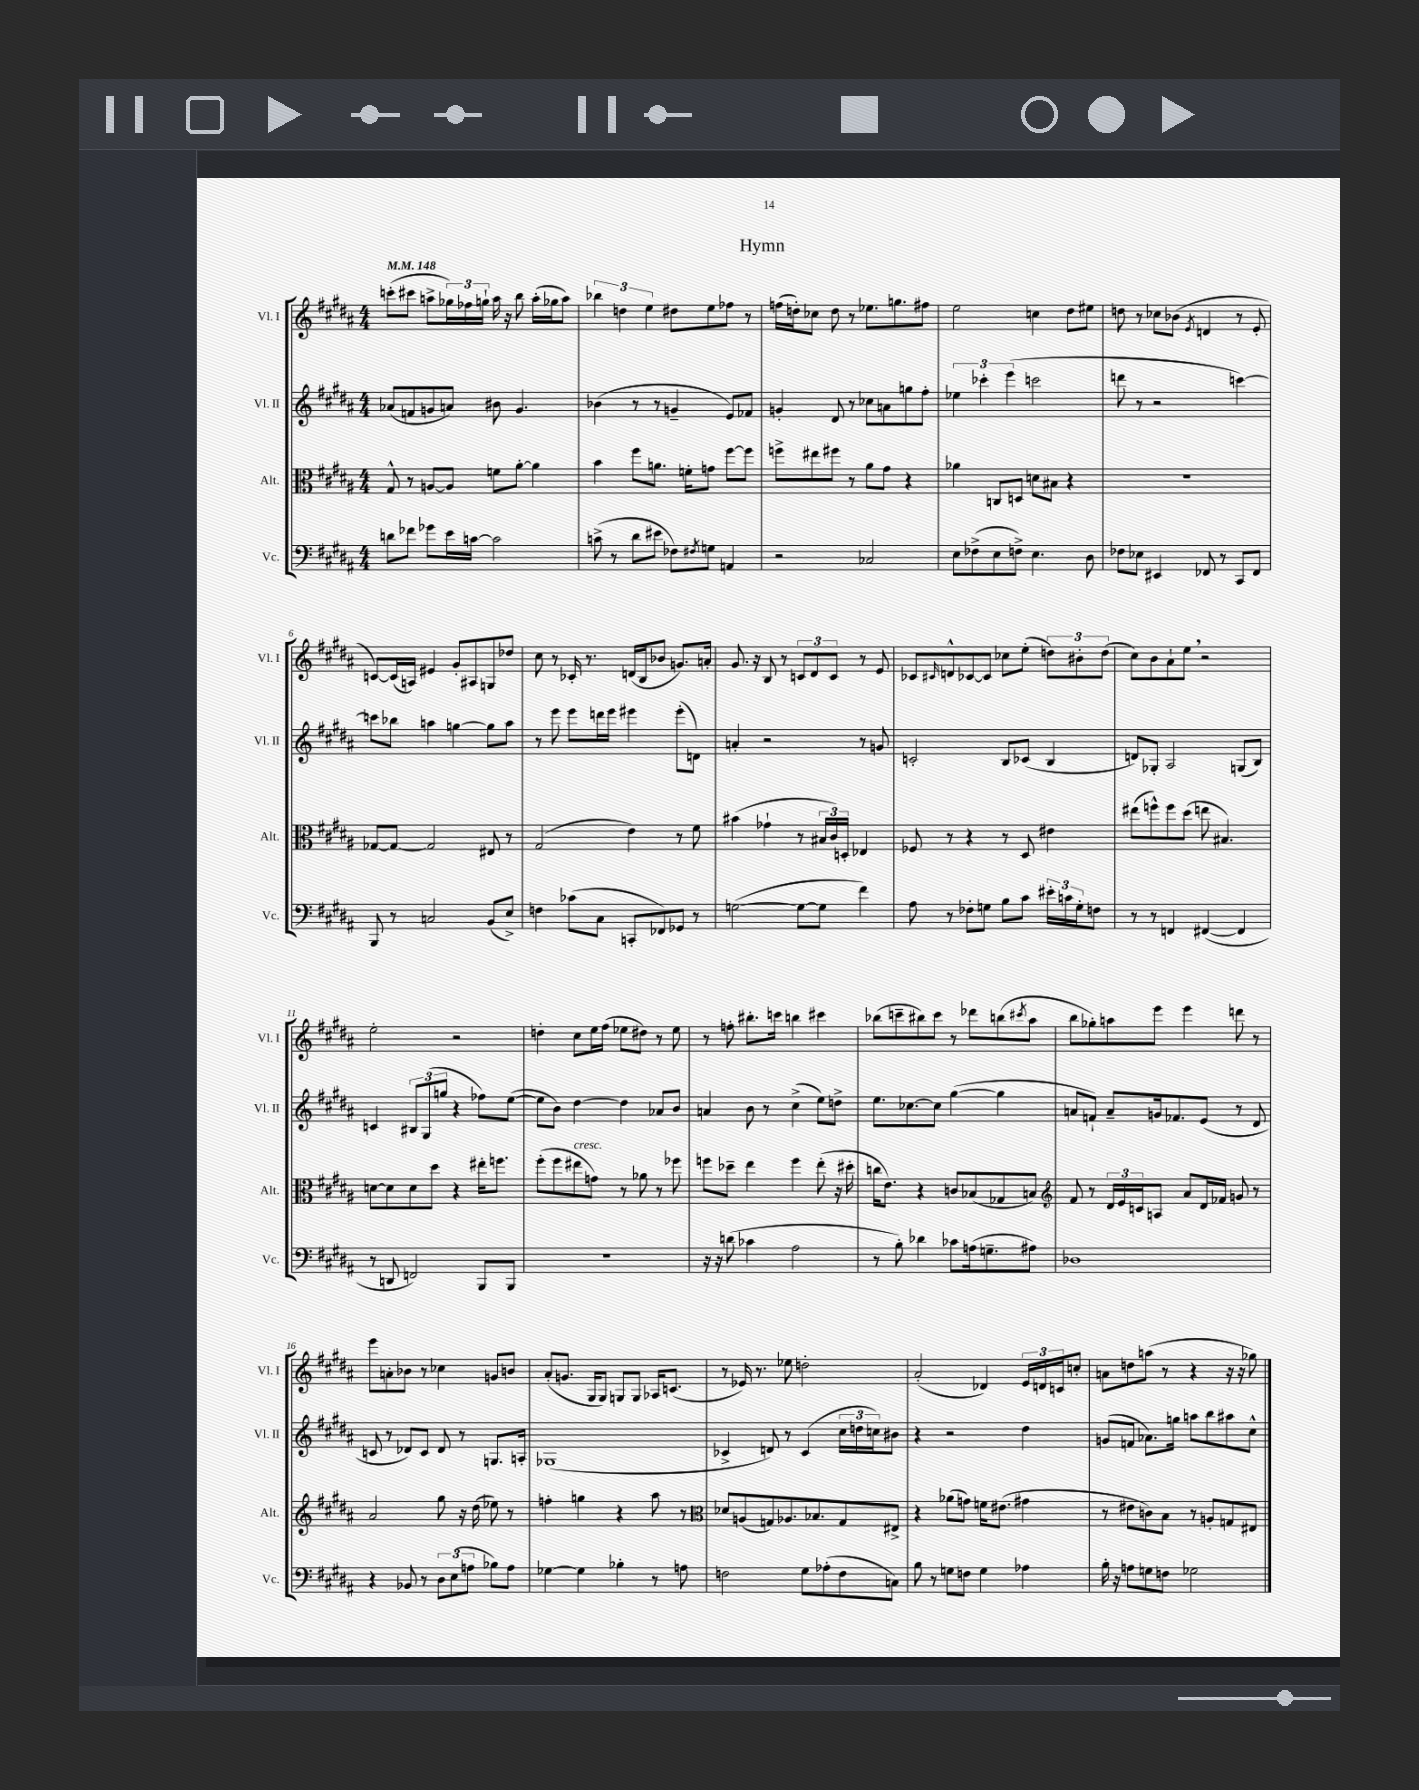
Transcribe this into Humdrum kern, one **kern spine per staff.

**kern	**kern	**kern	**kern
*staff4	*staff3	*staff2	*staff1
*clefF4	*clefC3	*clefG2	*clefG2
*k[f#c#g#d#a#]	*k[f#c#g#d#a#]	*k[f#c#g#d#a#]	*k[f#c#g#d#a#]
*M4/4	*M4/4	*M4/4	*M4/4
*MM148	*MM148	*MM148	*MM148
8d	8G#^^	(8a-	(8ccc'
8f-	8r	8f	8ccc#
8g-	[8A	8g	8aa^
16e	8A]	8a)	24gg-)
.	.	.	24ff-
[16c	.	.	.
.	.	.	24gg`
2c]	8f	8b#	16aa
.	.	.	16r
.	[8a#'	4.g	8bb
.	4a#]	.	(16aa'
.	.	.	16gg-
.	.	.	8aa)
=	=	=	=
(8c^	4b	(4b-	6bb-
8r	.	.	.
.	.	.	6dd
8d#	8ff#	8r	.
.	.	.	6ee
8e#	8.a	8r	.
8F-)	.	4g~	8dd#
.	16f'	.	.
8qF#	.	.	.
8G	8g	.	8ee
4AA	[8ff#	8e)	8ff-
.	8ff#]	8f-	8r
=	=	=	=
2r	8ff^	4g'	(16ff
.	.	.	16dd')
.	8ee#	.	8cc-
.	8ff#	8d#	8dd
.	8r	8r	8r
2C-	8a#	8cc-	8.ee-
.	8g#	8a	.
.	.	.	8.gg
.	4r	8gg	.
.	.	8ff#'	8ff#
=	=	=	=
8E	4a-	6ee-	2ee
(8F-^	.	.	.
.	.	6ccc-'	.
8E	8C	.	.
.	.	(6eee	.
8F^)	8D	.	.
4.E	8d	2ccc	4cc
.	8B#	.	.
.	4r	.	8dd#
8D#	.	.	8ee#
=	=	=	=
8F-	1r	8ddd	8dd
8E-	.	8r	8r
4EE#	.	2r	8cc-
.	.	.	(8b-
.	.	.	8qe
8FF-	.	.	4d
8r	.	.	.
8CC#	.	[4ccc)	8r
8FF-	.	.	8e'
=	=	=	=
8BBB	[8G-	8ccc]	[8c)
8r	8G-_	8bb-	(16c]
.	.	.	16A)
2C	2G-]	4aa	4e#
.	.	[4gg	8g#'
.	.	.	8A#
(8BB	8E#	8gg]	8G
8E^)	8r	8aa	8dd-
=	=	=	=
4F	(2G#	8r	8cc#
.	.	8eee	8r
(8c-	.	8eee	16c-'
.	.	.	8.r
8C#	.	16ddd	.
.	.	16eee	.
8CC'	4e)	4eee#	(16d
.	.	.	16B
8FF-)	.	.	8b-
8GG-	8r	(8eee#'	8.g)
8r	8f#	8d)	.
.	.	.	16a'
=	=	=	=
([2G	(4b#	4a'	8.g#
.	.	.	16r
.	4g-`	2r	8B
.	.	.	8r
8G_	8r	.	12c
.	.	.	12d#
8G]	24B#	.	.
.	24c#)	.	12c
.	24D'	.	.
4f#)	4E-	8r	8r
.	.	8g	8e
=	=	=	=
8A#	8F-	2c'	8c-
.	.	.	16qqc#
8r	8r	.	8d^^
8F-'	4r	.	[8c-
8G	.	.	8c-]
8B	8r	8B	8cc-
8c#	8D#	(8c-	(8ee'
24e#'	4e#	4B	12dd)
24c	.	.	.
24G'	.	.	12b#'
8F	.	.	.
.	.	.	(12dd
=	=	=	=
8r	(8ee#	8d)	8cc#)
8r	8ff^^)	8G-'	8b
4FF	8ff	2A#	8a#`
.	(8dd#	.	8ee
([4FF#	8ee	.	2r
.	4.B#)	.	.
4FF#]	.	(8G	.
.	.	8B)	.
=	=	=	=
8r	[8d	4c	2ee'
8DD	8d]	.	.
2FF)	8d	12B#	.
.	.	(12G#	.
.	8dd#	.	.
.	.	12gg	.
.	4r	4r	2r
8BBB	16ee#'	8ff-)	.
.	8.ff	.	.
8BBB	.	([8ee	.
=	=	=	=
1r	(8ff#'	8ee]	4dd'
.	8ff#	8b)	.
.	8ee#	[4dd#	8cc#
.	8g)	.	16ee
.	.	.	(16ff#
.	8r	4dd#]	8ee-
.	8a-	.	8dd#)
.	8r	8a-	8r
.	8ff-	8b	8ee-
=	=	=	=
16r	8ff	4a	8r
16r	.	.	.
(8d	8dd-~	.	8ff'
4c-	4ee	8b	8.bb#'
.	.	8r	.
.	.	.	16ccc
2A#	4ff	(4cc#^	4bb
.	(8ee'	8ee)	4ccc#
.	16r	8dd^	.
.	16dd#'	.	.
=	=	=	=
8r	16cc	8.ee	(8bb-
.	8.e)	.	.
8B')	.	.	8ccc~
.	.	[8.cc-	.
4d-	4r	.	8bb#)
.	.	8cc-]	8ccc
8c-	8c	([4gg#	8r
(16A	(8B-	.	8ddd-
8.G~	.	.	.
.	8G-	4gg#]	(8bb
.	.	.	8qccc#
8A#)	8B)	.	8aa#
=	=	=	=
*	*clefG2	*	*
1D-	8f#	8a	8bb
.	8r	8f`)	8gg-')
.	24d#	8a~	8aa
.	24e	.	.
.	24c	.	.
.	8A	16g	8eee
.	.	8.f-	.
.	8a#	.	4eee
.	16d#	(8e	.
.	16f-	.	.
.	8g	8r	8ddd
.	8r	8d#	8r
=	=	=	=
4r	2a#	8c	8eee
.	.	8r	8a'
8BB-	.	8d-)	8b-
8r	.	8c	8r
12D#	8gg#	8d-	4cc-
(12E	.	.	.
.	16r	8r	.
12A	.	.	.
.	(16dd#	.	.
8B-)	8ee-)	8.G	8g
8A	8r	.	8b
.	.	16A'	.
=	=	=	=
[4G-	4ff'	(1G-	(8a#'
.	.	.	8.g
4G-]	4gg	.	.
.	.	.	16G#
.	.	.	8G#)
4B-'	4r	.	8G
.	.	.	8G
8r	8aa#	.	16A-
.	.	.	(8.c
8A	8r	.	.
=	=	=	=
*	*clefC3	*	*
2F	8d-	4c-^	8r
.	(8A	.	16e-)
.	.	.	8.r
.	8G)	8d)	.
.	8.A-	8r	8ee-
8G#	.	(4c-	2dd'
.	8.B-	.	.
(8A-'	.	.	.
8F	8G	24cc#	.
.	.	24dd	.
.	.	24cc)	.
8C)	8E#^	8b#	.
=	=	=	=
8B	4r	4r	(2a#'
8r	.	.	.
8G	(8a-	2r	.
8F	8g)	.	.
4G	16f	.	4d-)
.	(8.e#	.	.
4A-	4g#	4dd#	24e
.	.	.	24d
.	.	.	24c
.	.	.	8cc'
=	=	=	=
16B'	8r	(8g	8a
16r	.	.	.
8A	8e#	8f	8dd
8G	8c)	8.a-)	(8aa
8F	8B	.	8r
.	.	16gg	.
2G-	8r	8aa	4r
.	8A'	8bb	.
.	8G	8aa#	16r
.	.	.	16r
.	8E#	8cc#^^	8gg-)
==	==	==	==
*-	*-	*-	*-
